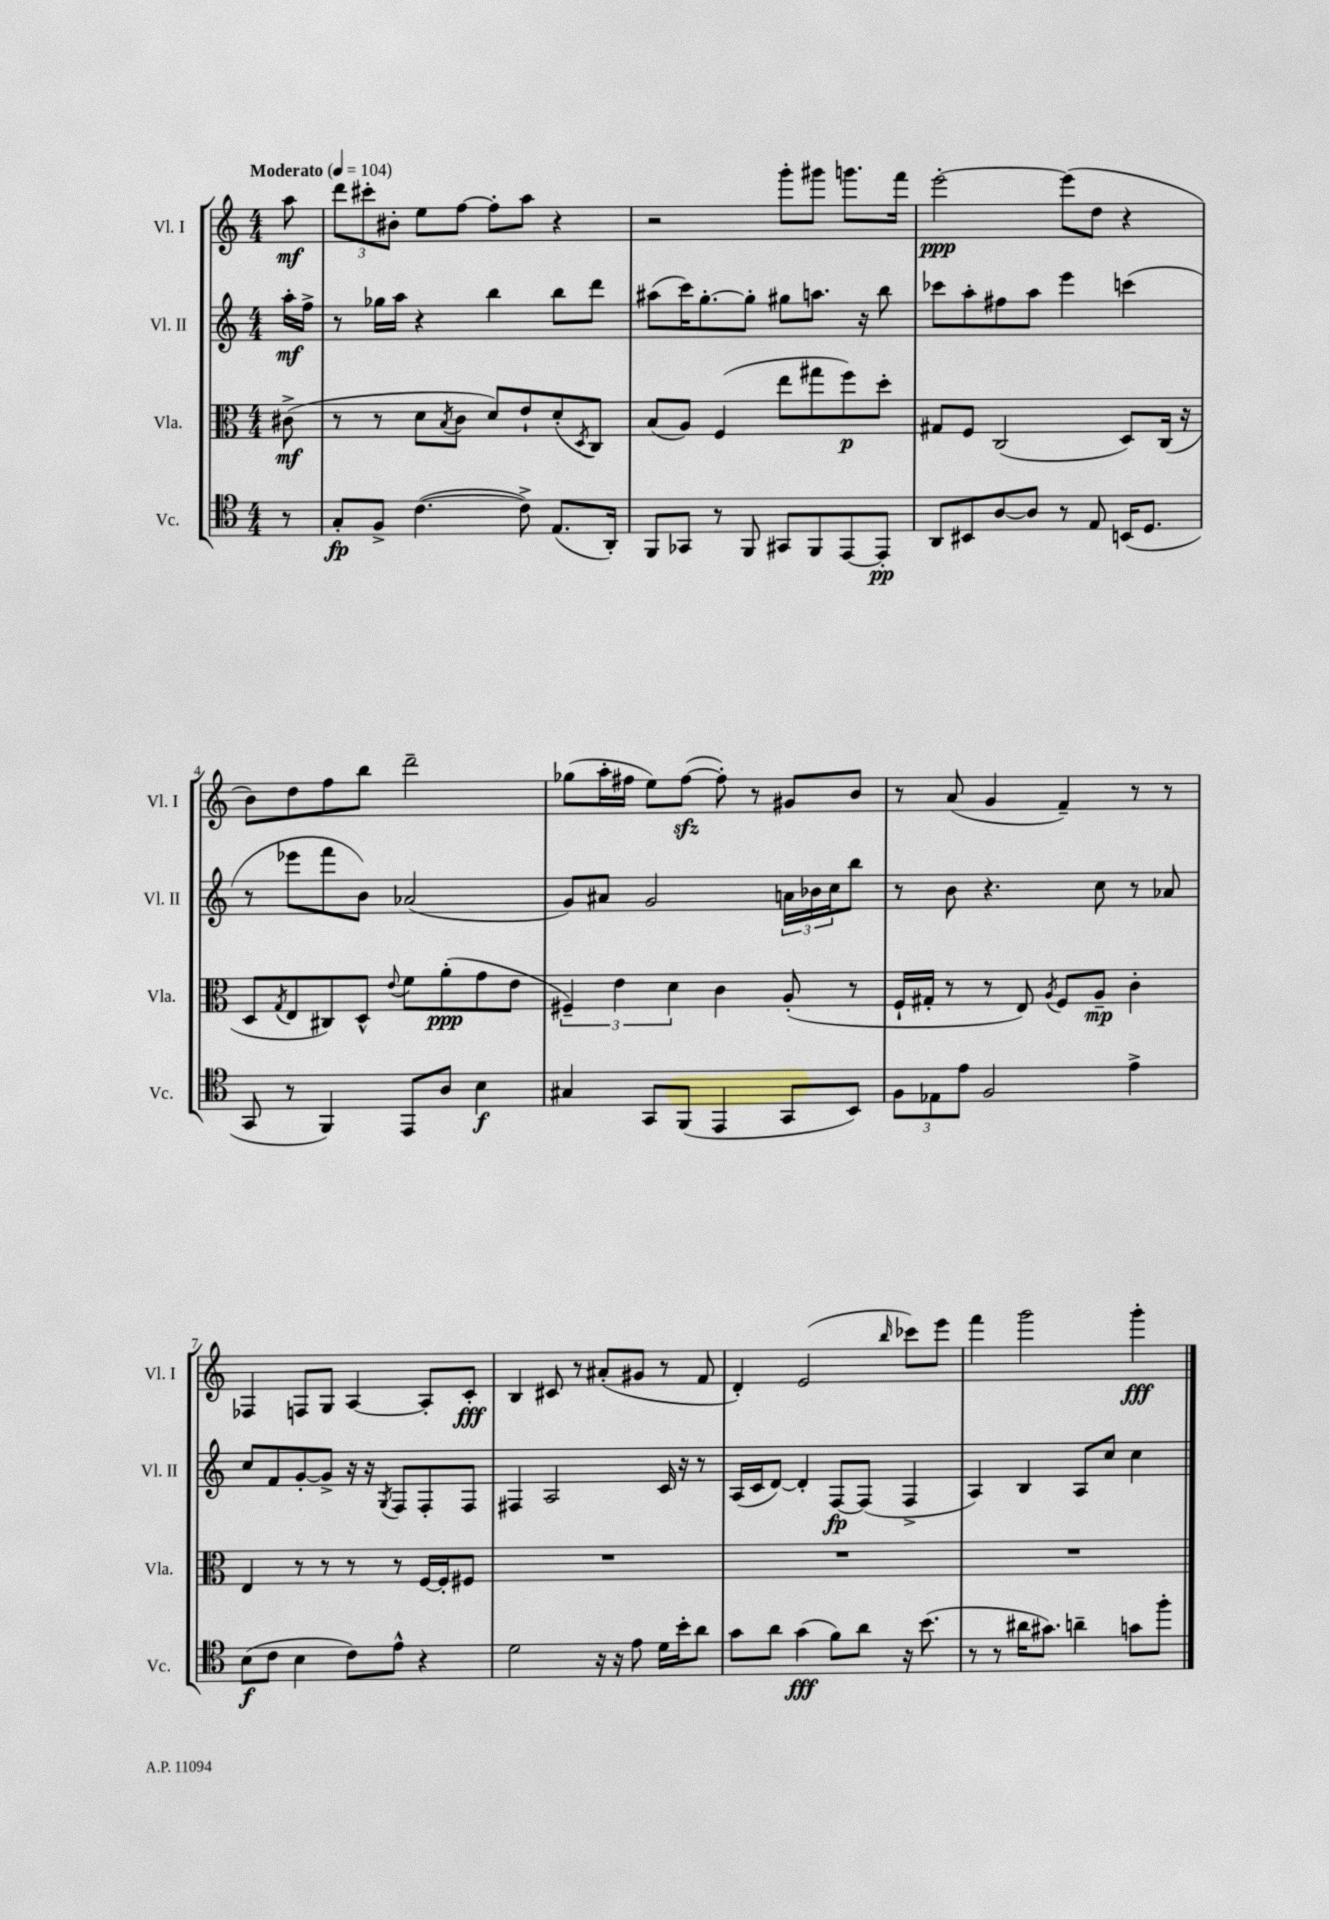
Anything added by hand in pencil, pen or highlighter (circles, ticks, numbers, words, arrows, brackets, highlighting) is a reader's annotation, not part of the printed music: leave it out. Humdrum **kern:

**kern	**dynam	**kern	**dynam	**kern	**dynam	**kern	**dynam
*part4	*part4	*part3	*part3	*part2	*part2	*part1	*part1
*staff4	*staff4	*staff3	*staff3	*staff2	*staff2	*staff1	*staff1
*I"Vc.	*	*I"Vla.	*	*I"Vl. II	*	*I"Vl. I	*
*I'Vc.	*	*I'Vla.	*	*I'Vl. II	*	*I'Vl. I	*
*clefC4	*	*clefC3	*	*clefG2	*	*clefG2	*
*k[]	*	*k[]	*	*k[]	*	*k[]	*
*M4/4	*	*M4/4	*	*M4/4	*	*M4/4	*
*MM104	*	*MM104	*	*MM104	*	*MM104	*
=	=	=	=	=	=	=	=
!	!	!	!	!	!	!LO:TX:a:B:t=Moderato	!
8r	.	(8c#X^\	mf	16aa'\LL	mf	8aa\	mf
.	.	.	.	16ff^\JJ	.	.	.
=1	=1	=1	=1	=1	=1	=1	=1
8G'/L	fp	8r	.	8r	.	12ddd\L	.
.	.	.	.	.	.	12ccc#X'\	.
8F^/J	.	8r	.	16gg-X\LL	.	.	.
.	.	.	.	.	.	12b#X'\J	.
.	.	.	.	16aa\JJ	.	.	.
([4.c\	.	8d\L	.	4r	.	8ee\L	.
.	.	8qB/	.	.	.	.	.
.	.	8c\J	.	.	.	[8ff\J	.
.	.	8d/L)	.	4bb\	.	8ff'\L]	.
8c^\])	.	8e`/	.	.	.	8aa\J	.
(8.E/L	.	(8d'/	.	8bb\L	.	4r	.
.	.	8qD/	.	.	.	.	.
.	.	8C/J)	.	8ddd\J	.	.	.
16AA'/Jk)	.	.	.	.	.	.	.
=2	=2	=2	=2	=2	=2	=2	=2
8FF/L	.	(8B/L	.	(8aa#X\L	.	2r	.
8GG-X/J	.	8A/J)	.	16ccc\K)	.	.	.
.	.	.	.	[8.gg'\	.	.	.
8r	.	(4F/	.	.	.	.	.
8FF/	.	.	.	8gg'\J]	.	.	.
8GG#X/L	.	8ee\L	.	8gg#X\L	.	8ggg'\L	.
8FF/	.	8gg#X\	.	8.aan\J	.	8ggg#X\J	.
[8EE/	.	8ff\)	p	.	.	8.gggn\L	.
.	.	.	.	16r	.	.	.
8EE'/J]	pp	8dd'\J	.	8bb\	.	.	.
.	.	.	.	.	.	16fff\Jk	.
=3	=3	=3	=3	=3	=3	=3	=3
8AA/L	.	8G#X/L	.	8ccc-X\L	.	[2eee'\	ppp
8BB#X/	.	8F/J	.	8aa'\	.	.	.
[8A/	.	(2C/	.	8ff#X\	.	.	.
8A/J]	.	.	.	8aa\J	.	.	.
8r	.	.	.	4eee\	.	(8eee\L]	.
8E/	.	.	.	.	.	8dd\J	.
(16BBn/KL	.	8D/L)	.	(4cccn\	.	4r	.
8.D/J	.	.	.	.	.	.	.
.	.	(16C/Jk	.	.	.	.	.
.	.	16r	.	.	.	.	.
!!LO:LB:g=z
=4	=4	=4	=4	=4	=4	=4	=4
8GG/	.	8D/L	.	8r	.	8b\L)	.
.	.	8qG/	.	.	.	.	.
8r	.	8E/	.	8eee-X\L	.	8dd\	.
4FF/)	.	8C#X/)	.	8fff\	.	8ff\	.
.	.	8D^^/J	.	8b\J)	.	8bb\J	.
.	.	8qqe/	.	.	.	.	.
8EE/L	.	8f\L	.	(2a-X/	.	2ddd~\	.
8A/J	.	(8a'\	ppp	.	.	.	.
4B\	f	8g\	.	.	.	.	.
.	.	8e\J	.	.	.	.	.
=5	=5	=5	=5	=5	=5	=5	=5
4G#X/	.	6F#X~/)	.	8g/L)	.	(8gg-X\L	.
.	.	.	.	8a#X/J	.	16aa'\L	.
.	.	6e\	.	.	.	.	.
.	.	.	.	.	.	16ff#X\JJ	.
8GG/L	.	.	.	2g/	.	8ee\L)	.
.	.	6d\	.	.	.	.	.
(8FF/J	.	.	.	.	.	([8ff#zz\J	.
4EE/	.	4c\	.	.	.	8ff#'\])	.
.	.	.	.	.	.	8r	.
8GG/L	.	(8A'/	.	24an\LL	.	8g#X/L	.
.	.	.	.	24b-X\	.	.	.
.	.	.	.	24cc\J	.	.	.
8BB/J)	.	8r	.	8bb\J	.	8b/J	.
=6	=6	=6	=6	=6	=6	=6	=6
12F\L	.	16F`/LL	.	8r	.	8r	.
.	.	16G#X'/JJ	.	.	.	.	.
12E-X\	.	.	.	.	.	.	.
.	.	8r	.	8b\	.	(8a/	.
12e\J	.	.	.	.	.	.	.
2F/	.	8r	.	4.r	.	4g/	.
.	.	8E/)	.	.	.	.	.
.	.	8qA/	.	.	.	.	.
.	.	8F/L	.	.	.	4f~/)	.
.	.	8A~/J	mp	8cc\	.	.	.
4e^\	.	4c'\	.	8r	.	8r	.
.	.	.	.	8a-X/	.	8r	.
!!LO:LB:g=z
=7	=7	=7	=7	=7	=7	=7	=7
(8B\L	f	4E/	.	8cc/L	.	4F-X/	.
8c\J	.	.	.	8f/	.	.	.
4B\	.	8r	.	[8g'/	.	8Fn/L	.
.	.	8r	.	8g^/J]	.	8G/J	.
8c\L)	.	8r	.	16r	.	[4A/	.
.	.	.	.	16r	.	.	.
.	.	.	.	8qG/	.	.	.
8e^^\J	.	8r	.	8F/L	.	.	.
4r	.	[16F/LL	.	8F'/	.	8A'/L]	.
.	.	16F'/J]	.	.	.	.	.
.	.	8F#X/J	.	8F/J	.	8c'/J	fff
=8	=8	=8	=8	=8	=8	=8	=8
2d\	.	1r	.	4F#X/	.	4B/	.
.	.	.	.	2A/	.	8c#X/	.
.	.	.	.	.	.	8r	.
16r	.	.	.	.	.	(8a#X'/L	.
16r	.	.	.	.	.	.	.
8e\	.	.	.	.	.	8g#X/J	.
16d\LL	.	.	.	16c/	.	8r	.
16b'\J	.	.	.	16r	.	.	.
8a\J	.	.	.	8r	.	8f/	.
=9	=9	=9	=9	=9	=9	=9	=9
8g\L	.	1r	.	(16A/LL	.	4d'/)	.
.	.	.	.	16c/J	.	.	.
8a\J	.	.	.	[8d/J)	.	.	.
(4g\	fff	.	.	4d'/]	.	(2e/	.
8f\L)	.	.	.	[8F/L	fp	.	.
8a\J	.	.	.	(8F/J]	.	.	.
.	.	.	.	.	.	16qqbb/	.
16r	.	.	.	4F^/	.	8ccc-X\L)	.
(8.b\	.	.	.	.	.	.	.
.	.	.	.	.	.	8eee\J	.
=10	=10	=10	=10	=10	=10	=10	=10
8r	.	1r	.	4A/)	.	4fff\	.
8r	.	.	.	.	.	.	.
16a#X\KL	.	.	.	4B/	.	2ggg\	.
8.g#X\J)	.	.	.	.	.	.	.
4an~\	.	.	.	8A/L	.	.	.
.	.	.	.	8cc/J	.	.	.
8gn\L	.	.	.	4cc\	.	4ggg'\	fff
8ff'\J	.	.	.	.	.	.	.
==	==	==	==	==	==	==	==
*-	*-	*-	*-	*-	*-	*-	*-
